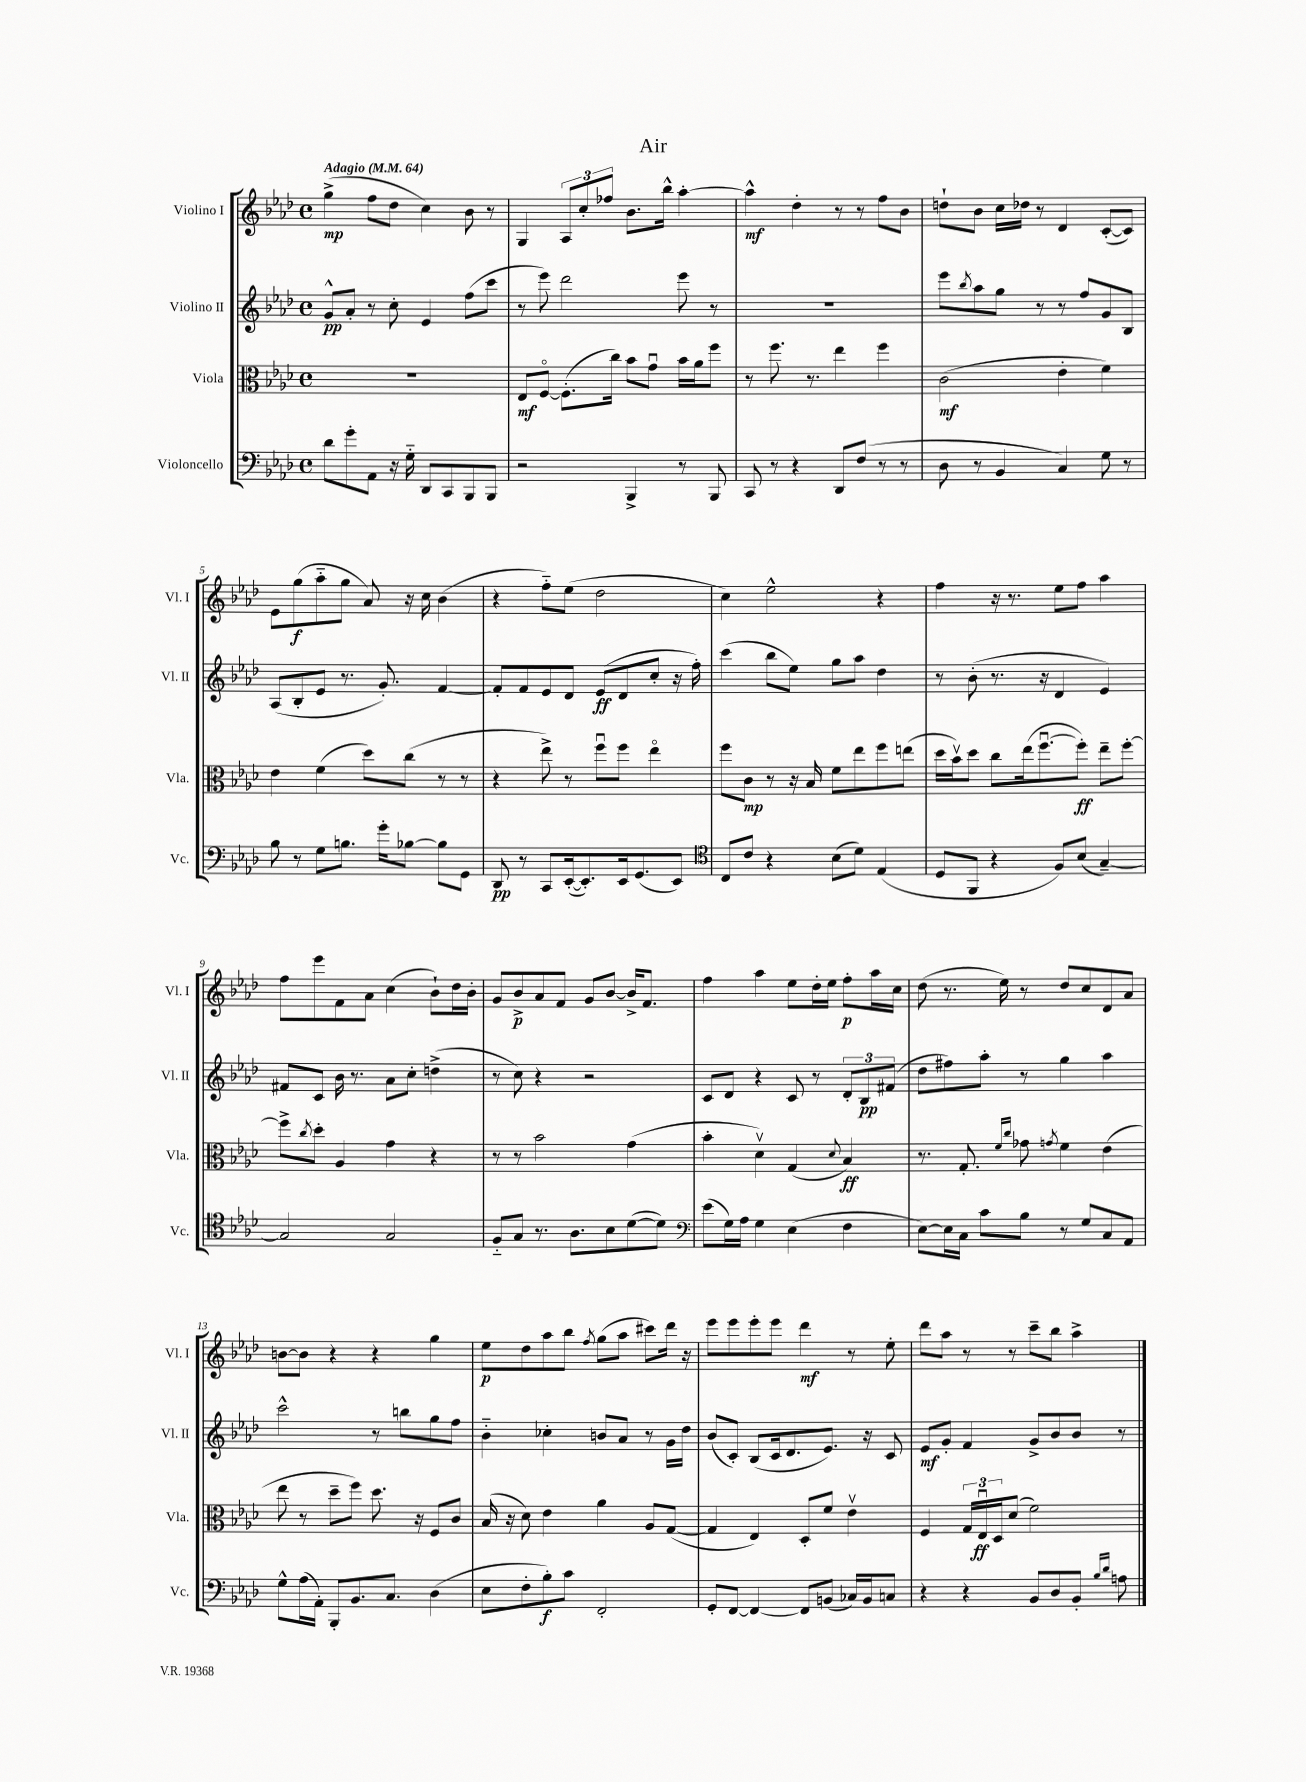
\header { title = "Air" }
<<
\new StaffGroup <<
\new Staff = "s0" \with { instrumentName = "Violino I" shortInstrumentName = "Vl. I" } {
    \clef treble \key aes \major \defaultTimeSignature \time 4/4 \tempo "Adagio" 4 = 64
    g''4->\mp( f''8 des''8 c''4) bes'8 r8 |
    g4 \tuplet 3/2 { aes8 c''8-. fes''8 } bes'8. bes''16-^ aes''4~-. |
    aes''4-^\mf des''4-. r8 r8 f''8 bes'8 |
    d''8-! bes'8 c''16 des''16 r8 des'4 c'8~-.( c'8) |
    ees'8 g''8\f( aes''8-_ g''8 aes'8) r16 c''16 bes'4( |
    r4 f''8-_) ees''8( des''2 |
    c''4) ees''2-^ r4 |
    f''4 r16 r8. ees''8 f''8 aes''4 |
    f''8 ees'''8 f'8 aes'8 c''4( bes'8-!) des''16 bes'16-. |
    g'8 bes'8->\p aes'8 f'8 g'8 bes'8~ bes'16-> f'8. |
    f''4 aes''4 ees''8 des''16-. ees''16 f''8-.\p aes''16 c''16 |
    des''8( r8. ees''16) r8 des''8 c''8 des'8 aes'8 |
    b'8~ b'8 r4 r4 g''4 |
    ees''8\p des''8 aes''8 bes''8 \acciaccatura { f''8 } g''8( aes''8 cis'''8) des'''16 r16 |
    ees'''8 ees'''8 ees'''8-. ees'''8 des'''4\mf r8 ees''8-. |
    des'''8 aes''8 r8 r8 c'''8-- bes''8 aes''4-> \bar "|." |
}
\new Staff = "s1" \with { instrumentName = "Violino II" shortInstrumentName = "Vl. II" } {
    \clef treble \key aes \major \defaultTimeSignature \time 4/4
    g'8-^\pp aes'8-. r8 c''8-. ees'4 f''8( c'''8 |
    r8 ees'''8) des'''2 ees'''8 r8 |
    r1 |
    ees'''8 \acciaccatura { bes''8 } aes''8 g''8 r8 r8 f''8 g'8 bes8 |
    aes8( bes8-. ees'8 r8. g'8.-.) f'4~ |
    f'8-. f'8 ees'8 des'8 ees'8\ff( des'8 c''8-. r16 f''16-.) |
    c'''4( bes''8 ees''8) g''8 aes''8 des''4 |
    r8 bes'8-.( r8. r16 des'4 ees'4) |
    fis'8 c'8 bes'16 r8. aes'8 c''8-. d''4->( |
    r8 c''8) r4 r2 |
    c'8 des'8 r4 c'8 r8 \tuplet 3/2 { des'8-. bes8\pp fis'8( } |
    des''8 fis''8) aes''8-. r8 g''4 aes''4 |
    c'''2-^ r8 b''8 g''8 f''8 |
    bes'4-_ ces''4-. b'8 aes'8 r8 g'16 des''16 |
    bes'8( c'8-.) bes8( c'16 des'8. ees'8.) r16 c'8 |
    ees'8\mf g'8-. f'4 g'8-> bes'8 bes'8 r8 \bar "|." |
}
\new Staff = "s2" \with { instrumentName = "Viola" shortInstrumentName = "Vla." } {
    \clef alto \key aes \major \defaultTimeSignature \time 4/4
    R1 |
    ees8\mf f8~\flageolet f8.-.( c''16) bes'8 g'8\downbow bes'16 aes'16 f''8 |
    r8 f''8. r8. ees''4 f''4 |
    c'2\mf( ees'4-. f'4) |
    ees'4 f'4( des''8) c''8( r8 r8 |
    r4 ees''8->) r8 f''8\downbow f''8 ees''4\flageolet |
    f''8 c'8\mp r8 r16 bes16 f'8 ees''8 f''8 e''8( |
    des''16 bes'16\upbow) des''8 c''8 ees''16( f''8.~\downbow f''8-.\ff) ees''8-- f''8~-. |
    f''8-> \acciaccatura { c''8 } des''8-. aes4 g'4 r4 |
    r8 r8 bes'2 g'4( |
    bes'4-. des'4\upbow) g4( \appoggiatura { des'8 } bes4\ff) |
    r8. g8.-. \grace { f'16 c''16 } ges'8 \acciaccatura { g'8 } f'4 ees'4( |
    ees''8 r8 des''8-- f''8) des''8. r16 f8 c'8 |
    bes16( r16 des'8) ees'4 aes'4 aes8 g8~( |
    g4 ees4) des8-. f'8 ees'4\upbow |
    f4 \tuplet 3/2 { g16 ees16\downbow\ff des16 } des'8( f'2) \bar "|." |
}
\new Staff = "s3" \with { instrumentName = "Violoncello" shortInstrumentName = "Vc." } {
    \clef bass \key aes \major \defaultTimeSignature \time 4/4
    des'8 g'8-. aes,8 r16 g16-_ des,8 c,8 bes,,8 bes,,8 |
    r2 bes,,4-> r8 bes,,8 |
    c,8 r8 r4 des,8 f8( r8 r8 |
    des8 r8 bes,4 c4) g8 r8 |
    bes8 r8 g8 b8. g'16-. bes8~ bes8 g,8 |
    des,8\pp r8 c,8 ees,16~-.( ees,8.-.) ees,16 g,8.( ees,8) |
    \clef tenor c8 c'8 r4 bes8( des'8) ees4( |
    des8 f,8 r4 f8) bes8( g4~--) |
    g2 g2 |
    f8-_ g8 r8. aes8. bes8 des'8~( des'8) |
    \clef bass ees'8( g16) aes16 g4 ees4( f4 |
    ees8~) ees16 c16 c'8 bes8 r8 g8 c8 aes,8 |
    g8-^ aes16( aes,16-.) bes,,8-. bes,8. c8. des4( |
    ees8 f8-. bes8-.\f) c'8 f,2-. |
    g,8-. f,8~ f,4~ f,8 b,8( ces16) b,16 c8 |
    r4 r4 bes,8 des8 bes,8-. \grace { bes16 des'16 } a8 \bar "|." |
}
>>
>>
